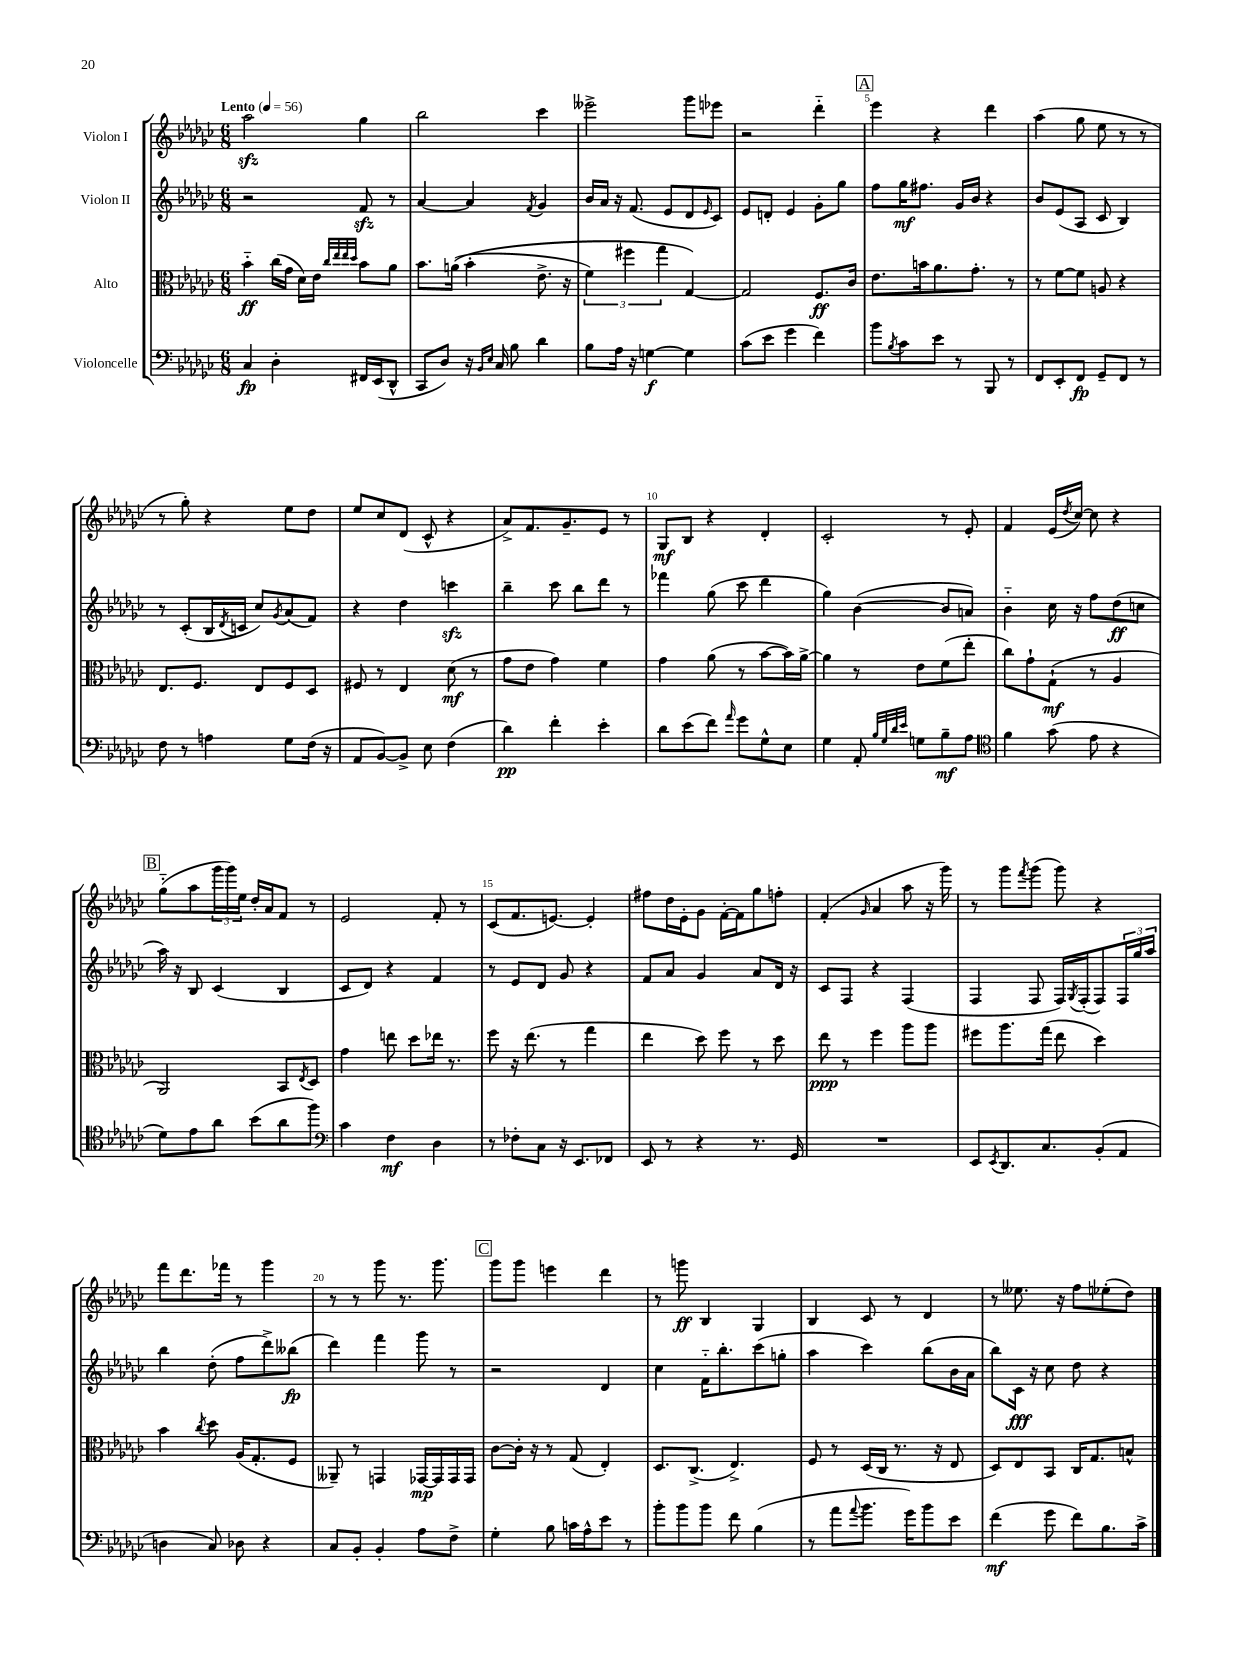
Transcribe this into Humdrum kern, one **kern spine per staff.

**kern	**dynam	**kern	**dynam	**kern	**dynam	**kern	**dynam
*part4	*part4	*part3	*part3	*part2	*part2	*part1	*part1
*staff4	*staff4	*staff3	*staff3	*staff2	*staff2	*staff1	*staff1
*I"Violoncelle	*	*I"Alto	*	*I"Violon II	*	*I"Violon I	*
*clefF4	*	*clefC3	*	*clefG2	*	*clefG2	*
*k[b-e-a-d-g-c-]	*	*k[b-e-a-d-g-c-]	*	*k[b-e-a-d-g-c-]	*	*k[b-e-a-d-g-c-]	*
*M6/8	*	*M6/8	*	*M6/8	*	*M6/8	*
*MM56	*	*MM56	*	*MM56	*	*MM56	*
=1	=1	=1	=1	=1	=1	=1	=1
!	!	!	!	!	!	!LO:TX:a:B:t=Lento	!
4C-/	fp	4b-\	ff	2r	.	2aa-zz\	.
4D-'\	.	(16cc-\LL	.	.	.	.	.
.	.	16g-\JJ	.	.	.	.	.
.	.	16d-\LL)	.	.	.	.	.
.	.	16e-\JJ	.	.	.	.	.
.	.	32qqcc-/LLL	.	.	.	.	.
.	.	32qqee-/	.	.	.	.	.
.	.	32qqee-/	.	.	.	.	.
.	.	32qqdd-/JJJ	.	.	.	.	.
16FF#X/LL	.	8b-\L	.	8fzz/	.	4gg-\	.
(16EE-/J	.	.	.	.	.	.	.
8DD-^^/J	.	8a-\J	.	8r	.	.	.
=2	=2	=2	=2	=2	=2	=2	=2
8CC-/L	.	8.b-\L	.	[4a-/	.	2bb-\	.
8D-/J)	.	.	.	.	.	.	.
.	.	((16an\Jk	.	.	.	.	.
16r	.	4b-'\	.	4a-/]	.	.	.
16qqBB-/LL	.	.	.	.	.	.	.
16qqE-/JJ	.	.	.	.	.	.	.
16C-/	.	.	.	.	.	.	.
8B-\	.	.	.	.	.	.	.
.	.	.	.	8qf/	.	.	.
4d-\	.	8.e-^\	.	4g-/	.	4ccc-\	.
.	.	16r	.	.	.	.	.
=3	=3	=3	=3	=3	=3	=3	=3
8B-\L	.	6f\)	.	16b-/LL	.	2eee--X^\	.
.	.	.	.	16a-/JJ	.	.	.
16A-\Jk	.	.	.	16r	.	.	.
.	.	6ff#X\	.	.	.	.	.
16r	.	.	.	(8.f/	.	.	.
[4Gn\	f	.	.	.	.	.	.
.	.	6gg-\	.	.	.	.	.
.	.	.	.	8e-/L	.	.	.
4G\]	.	[4G-/)	.	8d-/	.	8ggg-\L	.
.	.	.	.	16qqe-/	.	.	.
.	.	.	.	8c-/J)	.	8eee-X\J	.
=4	=4	=4	=4	=4	=4	=4	=4
(8c-\L	.	2G-/]	.	8e-/L	.	2r	.
8e-\J	.	.	.	8dn'/J	.	.	.
4g-\	.	.	.	4e-/	.	.	.
4f\)	.	8.F/L	ff	8g-'\L	.	4ddd-\	.
.	.	.	.	8gg-\J	.	.	.
.	.	16c-/Jk	.	.	.	.	.
!!LO:REH:place=s1:t=A
=5	=5	=5	=5	=5	=5	=5	=5
8b-\L	.	8.e-\L	.	8ff\L	.	4eee-\	.
8qB-/	.	.	.	.	.	.	.
8c-\	.	.	.	16gg-\K	mf	.	.
.	.	16bn\k	.	8.ff#X\J	.	.	.
8e-\J	.	8.a-\	.	.	.	4r	.
8r	.	.	.	16g-/LL	.	.	.
.	.	8.g-'\J	.	16b-/JJ	.	.	.
8BBB-/	.	.	.	4r	.	4ddd-\	.
8r	.	8r	.	.	.	.	.
=6	=6	=6	=6	=6	=6	=6	=6
8FF/L	.	8r	.	8b-/L	.	(4aa-\	.
8EE-'/	.	[8f\L	.	(8e-/	.	.	.
8FF/J	fp	8f\J]	.	8A-/J	.	8gg-\	.
8GG-~/L	.	8An/	.	8c-/	.	8ee-\	.
8FF/J	.	4r	.	4B-/)	.	8r	.
8r	.	.	.	.	.	8r	.
!!LO:LB:g=z
=7	=7	=7	=7	=7	=7	=7	=7
8F\	.	8.E-/L	.	8r	.	8r	.
8r	.	.	.	(8c-'/L	.	8gg-'\)	.
.	.	8.F/J	.	.	.	.	.
4An\	.	.	.	16B-/L	.	4r	.
.	.	.	.	8qd-/	.	.	.
.	.	.	.	16cn/JJ	.	.	.
.	.	8E-/L	.	8cc-/L)	.	.	.
.	.	.	.	8qg-/	.	.	.
8G-\L	.	8F/	.	(8a-/	.	8ee-\L	.
(16F\Jk	.	8D-/J	.	8f/J)	.	8dd-\J	.
16r	.	.	.	.	.	.	.
=8	=8	=8	=8	=8	=8	=8	=8
8AA-/L	.	8F#X/	.	4r	.	8ee-/L	.
[8BB-/)	.	8r	.	.	.	8cc-/	.
8BB-^/J]	.	4E-/	.	4dd-\	.	(8d-/J	.
8E-\	.	.	.	.	.	8c-^^/	.
(4F\	.	(8d-\	mf	4cccnzz\	.	4r	.
.	.	8r	.	.	.	.	.
=9	=9	=9	=9	=9	=9	=9	=9
4d-\)	pp	8g-\L	.	4bb-~\	.	8a-^/L)	.
.	.	8e-\J	.	.	.	8.f/	.
4f'\	.	4g-\)	.	8ccc-\	.	.	.
.	.	.	.	.	.	8.g-~/	.
.	.	.	.	8bb-\L	.	.	.
4e-'\	.	4f\	.	8ddd-\J	.	8e-/J	.
.	.	.	.	8r	.	8r	.
=10	=10	=10	=10	=10	=10	=10	=10
8d-\L	.	4g-\	.	4fff-X\	.	8G-/L	mf
(8e-\	.	.	.	.	.	8B-/J	.
8f\J)	.	(8a-\	.	(8gg-\	.	4r	.
16qqa-/	.	.	.	.	.	.	.
8g-\L	.	8r	.	8ccc-\	.	.	.
8G-^^\	.	[8b-\L	.	4ddd-\	.	4d-'/	.
8E-\J	.	16b-\L])	.	.	.	.	.
.	.	[16a-^\JJ	.	.	.	.	.
=11	=11	=11	=11	=11	=11	=11	=11
4G-\	.	4a-\]	.	4gg-\)	.	2c-'/	.
8AA-'/	.	8r	.	([4b-\	.	.	.
32qqB-/LLL	.	.	.	.	.	.	.
32qqG-/	.	.	.	.	.	.	.
32qqd-/	.	.	.	.	.	.	.
32qqe-/JJJ	.	.	.	.	.	.	.
8Gn\L	.	8e-\L	.	.	.	.	.
8B-~\	mf	(8f\	.	8b-/L]	.	8r	.
8A-\J	.	8ee-'\J	.	8an/J)	.	8e-'/	.
=12	=12	=12	=12	=12	=12	=12	=12
*clefC4	*	*	*	*	*	*	*
4f\	.	8cc-\L)	.	4b-\	.	4f/	.
.	.	8g-`\	.	.	.	.	.
(8g-\	.	(8G-`\J	mf	16cc-\	.	(16e-/LL	.
.	.	.	.	.	.	8qdd-/	.
.	.	.	.	16r	.	[16cc-/JJ)	.
8e-\	.	8r	.	8ff\L	.	8cc-\]	.
4r	.	4A-/	.	(8dd-\	ff	4r	.
.	.	.	.	8ccn\J	.	.	.
!!LO:LB:g=z
!!LO:REH:place=s1:t=B
=13	=13	=13	=13	=13	=13	=13	=13
8d-\L)	.	2AA-/)	.	16aa-\)	.	(8gg-\L	.
.	.	.	.	16r	.	.	.
8e-\	.	.	.	8B-/	.	8aa-\	.
8a-\J	.	.	.	(4c-/	.	24ggg-\L	.
.	.	.	.	.	.	24ggg-\)	.
.	.	.	.	.	.	24ee-\JJ	.
(8b-\L	.	.	.	.	.	16dd-'/LL	.
.	.	.	.	.	.	16a-/J	.
8a-\	.	8BB-/L	.	4B-/	.	8f/J	.
.	.	8qE-/	.	.	.	.	.
8ff\J)	.	8D-/J	.	.	.	8r	.
=14	=14	=14	=14	=14	=14	=14	=14
*clefF4	*	*	*	*	*	*	*
4c-\	.	4g-\	.	8c-/L	.	2e-/	.
.	.	.	.	8d-/J)	.	.	.
4F\	mf	8een\	.	4r	.	.	.
.	.	8dd-\L	.	.	.	.	.
4D-\	.	16ee-X\Jk	.	4f/	.	8f'/	.
.	.	8.r	.	.	.	.	.
.	.	.	.	.	.	8r	.
=15	=15	=15	=15	=15	=15	=15	=15
8r	.	8ff\	.	8r	.	(8c-/L	.
8F-X'\L	.	16r	.	8e-/L	.	8.f/	.
.	.	(8.ee-\	.	.	.	.	.
8C-\J	.	.	.	8d-/J	.	.	.
.	.	.	.	.	.	[8.en/J)	.
16r	.	8r	.	8g-/	.	.	.
8.EE-/L	.	.	.	.	.	.	.
.	.	4gg-\	.	4r	.	4e'/]	.
8FF-X/J	.	.	.	.	.	.	.
=16	=16	=16	=16	=16	=16	=16	=16
8EE-/	.	4ee-\	.	8f/L	.	8ff#X\L	.
8r	.	.	.	8a-/J	.	16dd-\L	.
.	.	.	.	.	.	16e-'\J	.
4r	.	8dd-\)	.	4g-/	.	8g-\J	.
.	.	8ff\	.	.	.	[16f'\LL	.
.	.	.	.	.	.	16f\J]	.
8.r	.	8r	.	8a-/L	.	8gg-\	.
.	.	8dd-\	.	16d-/Jk	.	8ffn'\J	.
16GG-/	.	.	.	16r	.	.	.
=17	=17	=17	=17	=17	=17	=17	=17
2.r	.	8ee-\	ppp	8c-/L	.	(4f'/	.
.	.	8r	.	8F/J	.	.	.
.	.	.	.	.	.	16qqg-/	.
.	.	4ff\	.	4r	.	4a-/	.
.	.	8aa-\L	.	(4F/	.	8aa-\	.
.	.	8aa-\J	.	.	.	16r	.
.	.	.	.	.	.	16ggg-\)	.
=18	=18	=18	=18	=18	=18	=18	=18
8EE-/L	.	8ff#X\L	.	4F/	.	8r	.
8qEE-/	.	.	.	.	.	.	.
8.DD-/	.	8.aa-\	.	.	.	8ggg-\L	.
.	.	.	.	.	.	8qfff/	.
.	.	.	.	8F/	.	(8ggg-\J	.
8.C-/	.	(16gg-\Jk	.	.	.	.	.
.	.	8ee-\	.	16F/LL)	.	8ggg-\)	.
.	.	.	.	8qG-/	.	.	.
.	.	.	.	(16F'/J	.	.	.
(8BB-'/	.	4dd-\)	.	8F/)	.	4r	.
8AA-/J	.	.	.	24F/L	.	.	.
.	.	.	.	24gg-/	.	.	.
.	.	.	.	24aa-/JJ	.	.	.
!!LO:LB:g=z
=19	=19	=19	=19	=19	=19	=19	=19
4Dn\	.	4b-\	.	4bb-\	.	8fff\L	.
.	.	.	.	.	.	8.ddd-\	.
.	.	8qcc-/	.	.	.	.	.
8C-/)	.	8dd-\	.	(8dd-'\	.	.	.
.	.	.	.	.	.	16fff-X\Jk	.
8D-X\	.	(16A-/KL	.	8ff\L	.	8r	.
.	.	8.G-'/	.	.	.	.	.
4r	.	.	.	8ddd-^\)	.	4ggg-\	.
.	.	8F/J	.	(8bb--X\J	fp	.	.
=20	=20	=20	=20	=20	=20	=20	=20
8C-/L	.	8AA--X~/)	.	4ddd-\)	.	8r	.
8BB-'/J	.	8r	.	.	.	8r	.
4BB-'/	.	4GGn/	.	4fff\	.	8ggg-\	.
.	.	.	.	.	.	8.r	.
8A-\L	.	[16GG-X/LL	mp	8ggg-\	.	.	.
.	.	16GG-/]	.	.	.	8.ggg-\	.
8F^\J	.	16GG-/	.	8r	.	.	.
.	.	16GG-/JJ	.	.	.	.	.
!!LO:REH:place=s1:t=C
=21	=21	=21	=21	=21	=21	=21	=21
4G-'\	.	[8c-\L	.	2r	.	8ggg-\L	.
.	.	16c-'\Jk]	.	.	.	8ggg-\J	.
.	.	16r	.	.	.	.	.
8B-\	.	8r	.	.	.	4eeen\	.
16cn\LL	.	(8G-/	.	.	.	.	.
16A-^^\J	.	.	.	.	.	.	.
8e-\J	.	4E-'/)	.	4d-/	.	4ddd-\	.
8r	.	.	.	.	.	.	.
=22	=22	=22	=22	=22	=22	=22	=22
8b-'\L	.	8.D-/L	.	4cc-\	.	8r	.
8b-\	.	.	.	.	.	8gggn\	ff
.	.	(8.C-^/J	.	.	.	.	.
8b-\J	.	.	.	16f\KL	.	4B-/	.
.	.	.	.	8.bb-'\	.	.	.
8f\	.	4.E-^/)	.	.	.	.	.
(4B-\	.	.	.	(8ccc-\	.	4G-/	.
.	.	.	.	8ggn'\J	.	.	.
=23	=23	=23	=23	=23	=23	=23	=23
8r	.	8F/	.	4aa-\	.	4B-/	.
8a-\L	.	8r	.	.	.	.	.
8qqa-/	.	.	.	.	.	.	.
8.b-\J	.	(16D-/LL	.	4ccc-\)	.	8c-/	.
.	.	16C-/JJ	.	.	.	.	.
.	.	8.r	.	.	.	8r	.
16g-\KL)	.	.	.	.	.	.	.
8b-\	.	.	.	(8bb-\L	.	4d-/	.
.	.	16r	.	.	.	.	.
8e-\J	.	8E-/	.	16b-\L	.	.	.
.	.	.	.	16a-\JJ	.	.	.
=24	=24	=24	=24	=24	=24	=24	=24
(4f\	mf	8D-/L)	.	8bb-\L)	.	8r	.
.	.	8E-/	.	16c-\Jk	fff	8.ee--X\	.
.	.	.	.	16r	.	.	.
8g-\	.	8BB-/J	.	8cc-\	.	.	.
.	.	.	.	.	.	16r	.
8f\L)	.	16C-/KL	.	8dd-\	.	8ff\L	.
.	.	8.G-/	.	.	.	.	.
8.B-\	.	.	.	4r	.	(8ee-X'\	.
.	.	8Bn^^/J	.	.	.	8dd-\J)	.
16c-^\Jk	.	.	.	.	.	.	.
==	==	==	==	==	==	==	==
*-	*-	*-	*-	*-	*-	*-	*-
